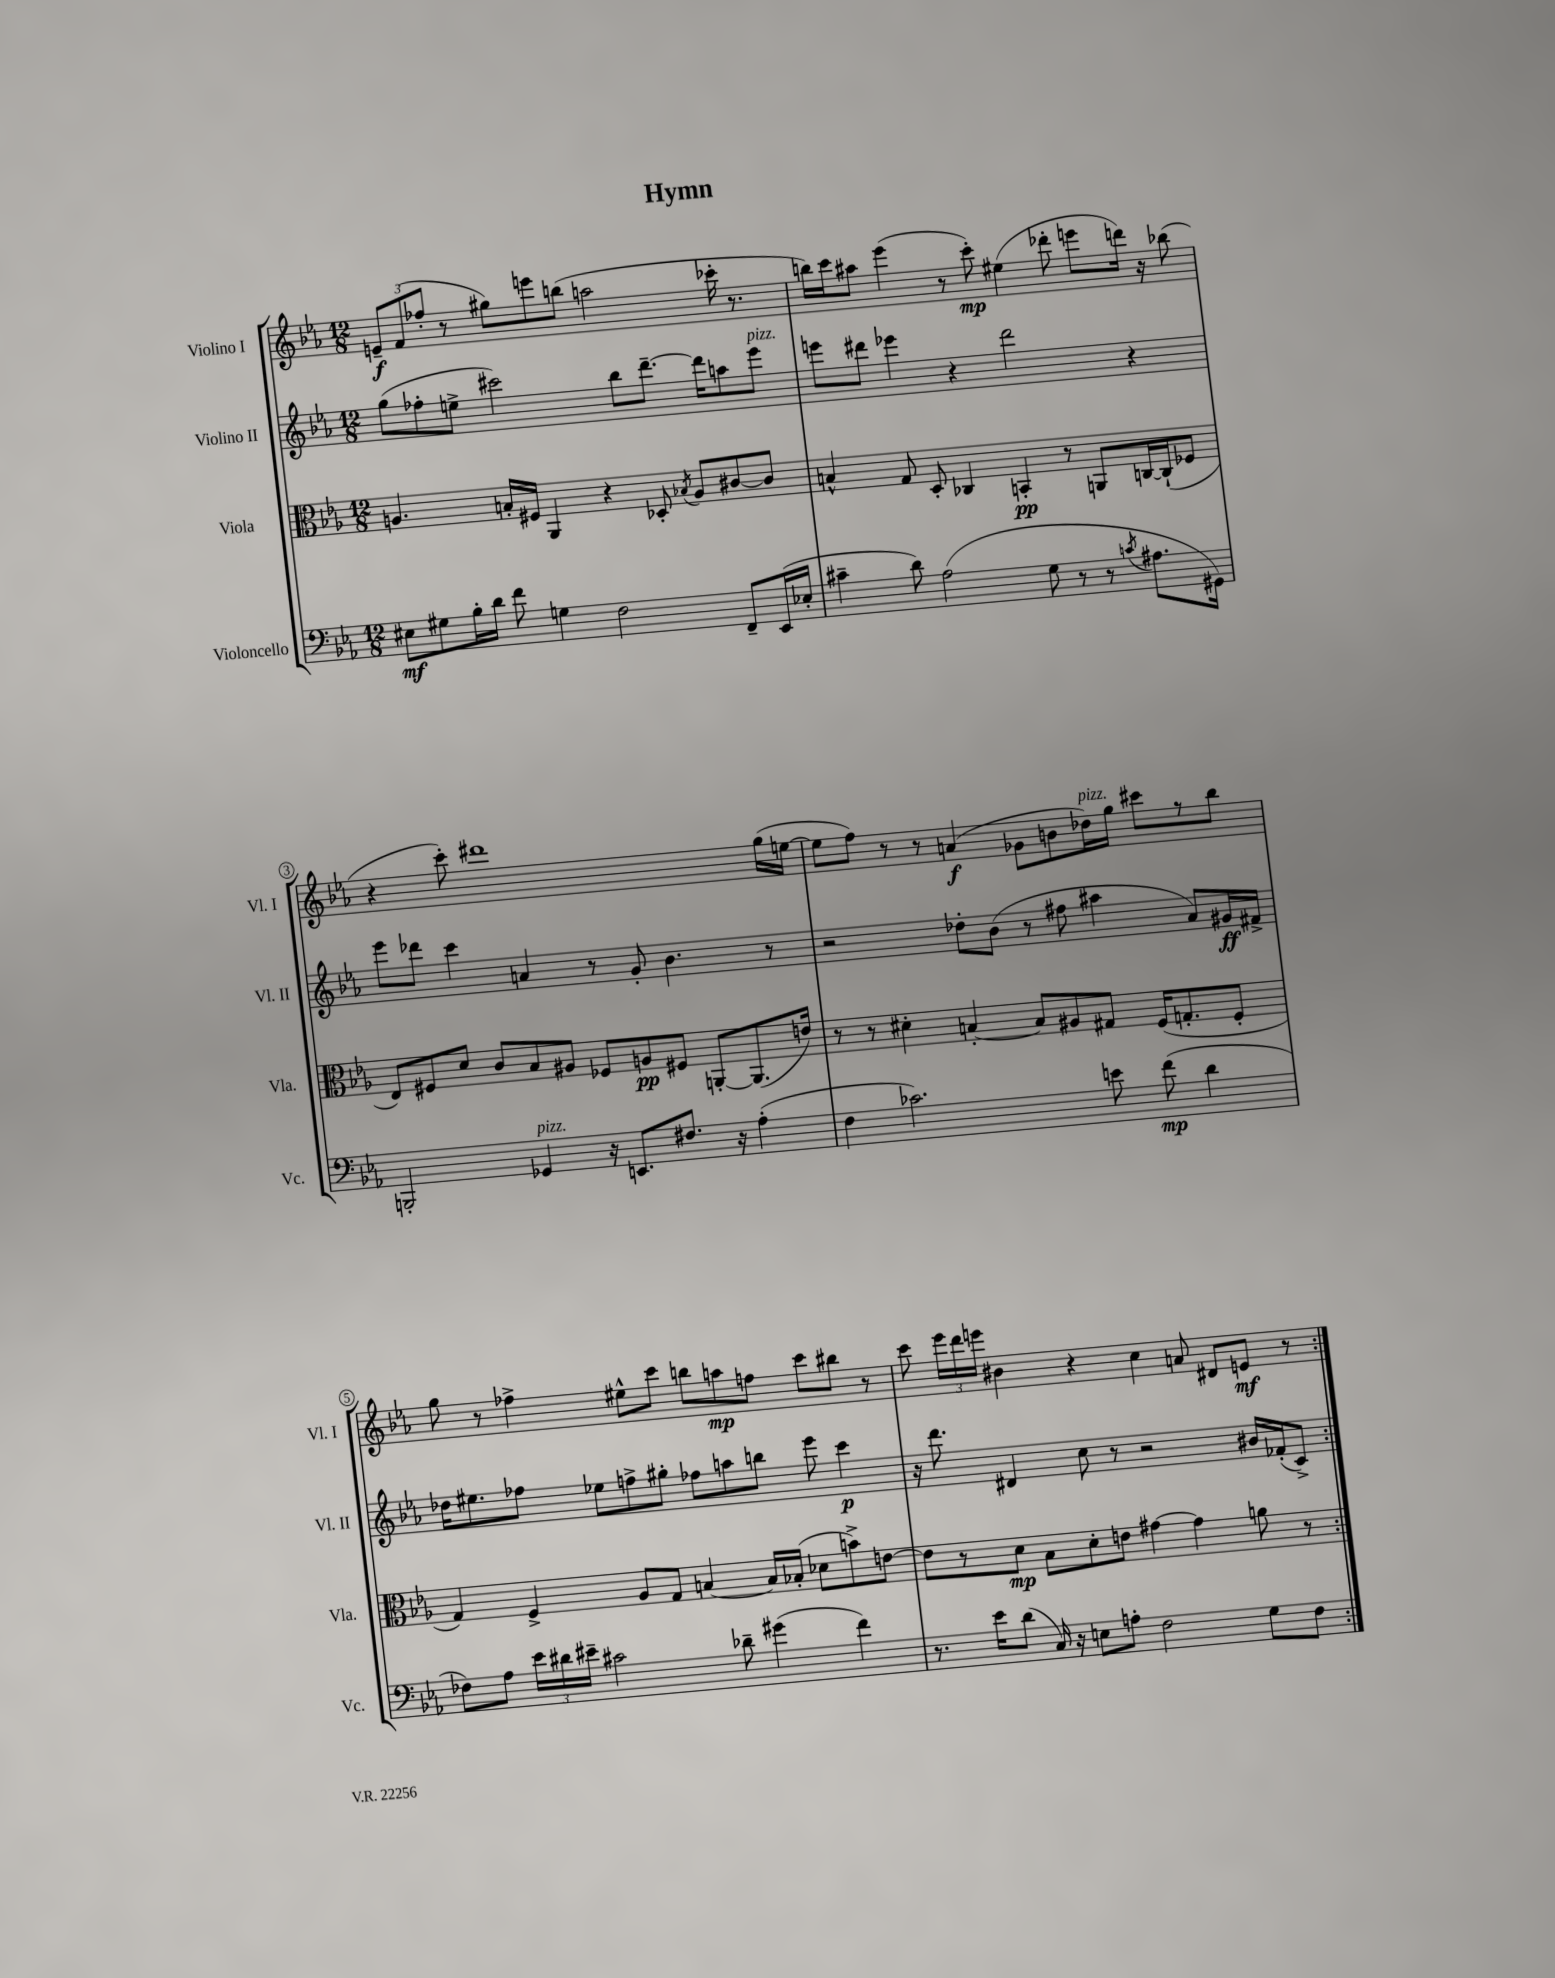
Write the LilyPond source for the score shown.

\header { title = "Hymn" }
<<
\new StaffGroup <<
\new Staff = "s0" \with { instrumentName = "Violino I" shortInstrumentName = "Vl. I" } {
    \clef treble \key ees \major \numericTimeSignature \time 12/8
    \autoBeamOff \repeat volta 2 { \tuplet 3/2 { e'8[--\f f'8( fes''8]-. } r8 gis''8[) e'''8 b''8]( a''2 ces'''16-. r8. |
    b''16[) c'''16 ais''8] ees'''4( r8 c'''8-.\mp) eis''4( des'''8-. e'''8[ d'''16]) r16 bes''8( |
    r4 c'''8-.) dis'''1 g''16[( e''16]~ |
    e''8[ f''8]) r8 r8 a'4\f( ges'8[ b'8 des''16^\markup { \italic "pizz." }) g''16] cis'''8[ r8 bes''8] |
    g''8 r8 fes''4-> eis''8[-^ c'''8] b''8[ a''8\mp f''8] c'''8[ bis''8] r8 |
    c'''8 \tuplet 3/2 { ees'''16[ d'''16 e'''16] } bis'4 r4 c''4 a'8 dis'8[ e'8]\mf r8 | }
}
\new Staff = "s1" \with { instrumentName = "Violino II" shortInstrumentName = "Vl. II" } {
    \clef treble \key ees \major \numericTimeSignature \time 12/8
    \autoBeamOff \repeat volta 2 { g''8[( fes''8-. e''8]-> cis'''2) bes''8[ d'''8.]~-- d'''16[ a''8 ees'''8]^\markup { \italic "pizz." } |
    e'''8[ dis'''8] ees'''4 r4 dis'''2 r4 |
    ees'''8[ des'''8] c'''4 a'4 r8 g'8-. bes'4. r8 |
    r2 des''8[-. bes'8]( r8 fis''8 ais''4 aes'8[) gis'16\ff fis'16]-> |
    des''16[ eis''8. fes''8] ees''8[ f''8-> gis''8]-. fes''8[ a''8 b''8] ees'''8 c'''4\p |
    r16 d'''8. dis'4 c''8 r8 r2 bis'16[ fes'16-.( c'8]->) | }
}
\new Staff = "s2" \with { instrumentName = "Viola" shortInstrumentName = "Vla." } {
    \clef alto \key ees \major \numericTimeSignature \time 12/8
    \autoBeamOff \repeat volta 2 { a4. b16[-. fis16] aes,4 r4 des8-. \acciaccatura { bes8 } a8[ cis'8~ cis'8] |
    b4-^ g8 d8-. ces4 b,4-.\pp r8 a,8[ c16~ c16-!( fes8] |
    ees8[) fis8 d'8] c'8[ bes8 ais8] fes8[ a8\pp fis8] a,8[~-. a,8.( e'16]) |
    r8 r8 dis'4-. b4~-. b8[ ais8 gis8] f16[( g8.-. f8]-. |
    g4) f4-> aes8[ g8] b4~ b16[ bes16]-.( des'8[ b'8->) e'8]~ |
    e'8[ r8 d'8]\mp bes8[ d'8-. e'8] gis'4~ gis'4 a'8 r8 | }
}
\new Staff = "s3" \with { instrumentName = "Violoncello" shortInstrumentName = "Vc." } {
    \clef bass \key ees \major \numericTimeSignature \time 12/8
    \autoBeamOff \repeat volta 2 { eis8[\mf gis8 bes16-. d'16] f'8 g4 f2 f,8[-- ees,16( ees16]-. |
    cis'4-- d'8) aes2( g8 r8 r8 \acciaccatura { c'8 } ais8.[ gis,16]) |
    b,,2-. ges,4^\markup { \italic "pizz." } r16 e,8.[ fis8.] r16 aes4-.( |
    f4 ces'2.) e'8 f'8\mp( d'4 |
    fes8[) aes8] \tuplet 3/2 { ees'16[ dis'16 eis'16]-- } cis'2 des'8-- gis'4( f'4) |
    r8. ees'16[ d'8]( c16) r16 e8[ a8]-. f2 g8[ f8] | }
}
>>
>>
\layout { \context { \Score \override BarNumber.stencil = #(make-stencil-circler 0.1 0.3 ly:text-interface::print) } }
